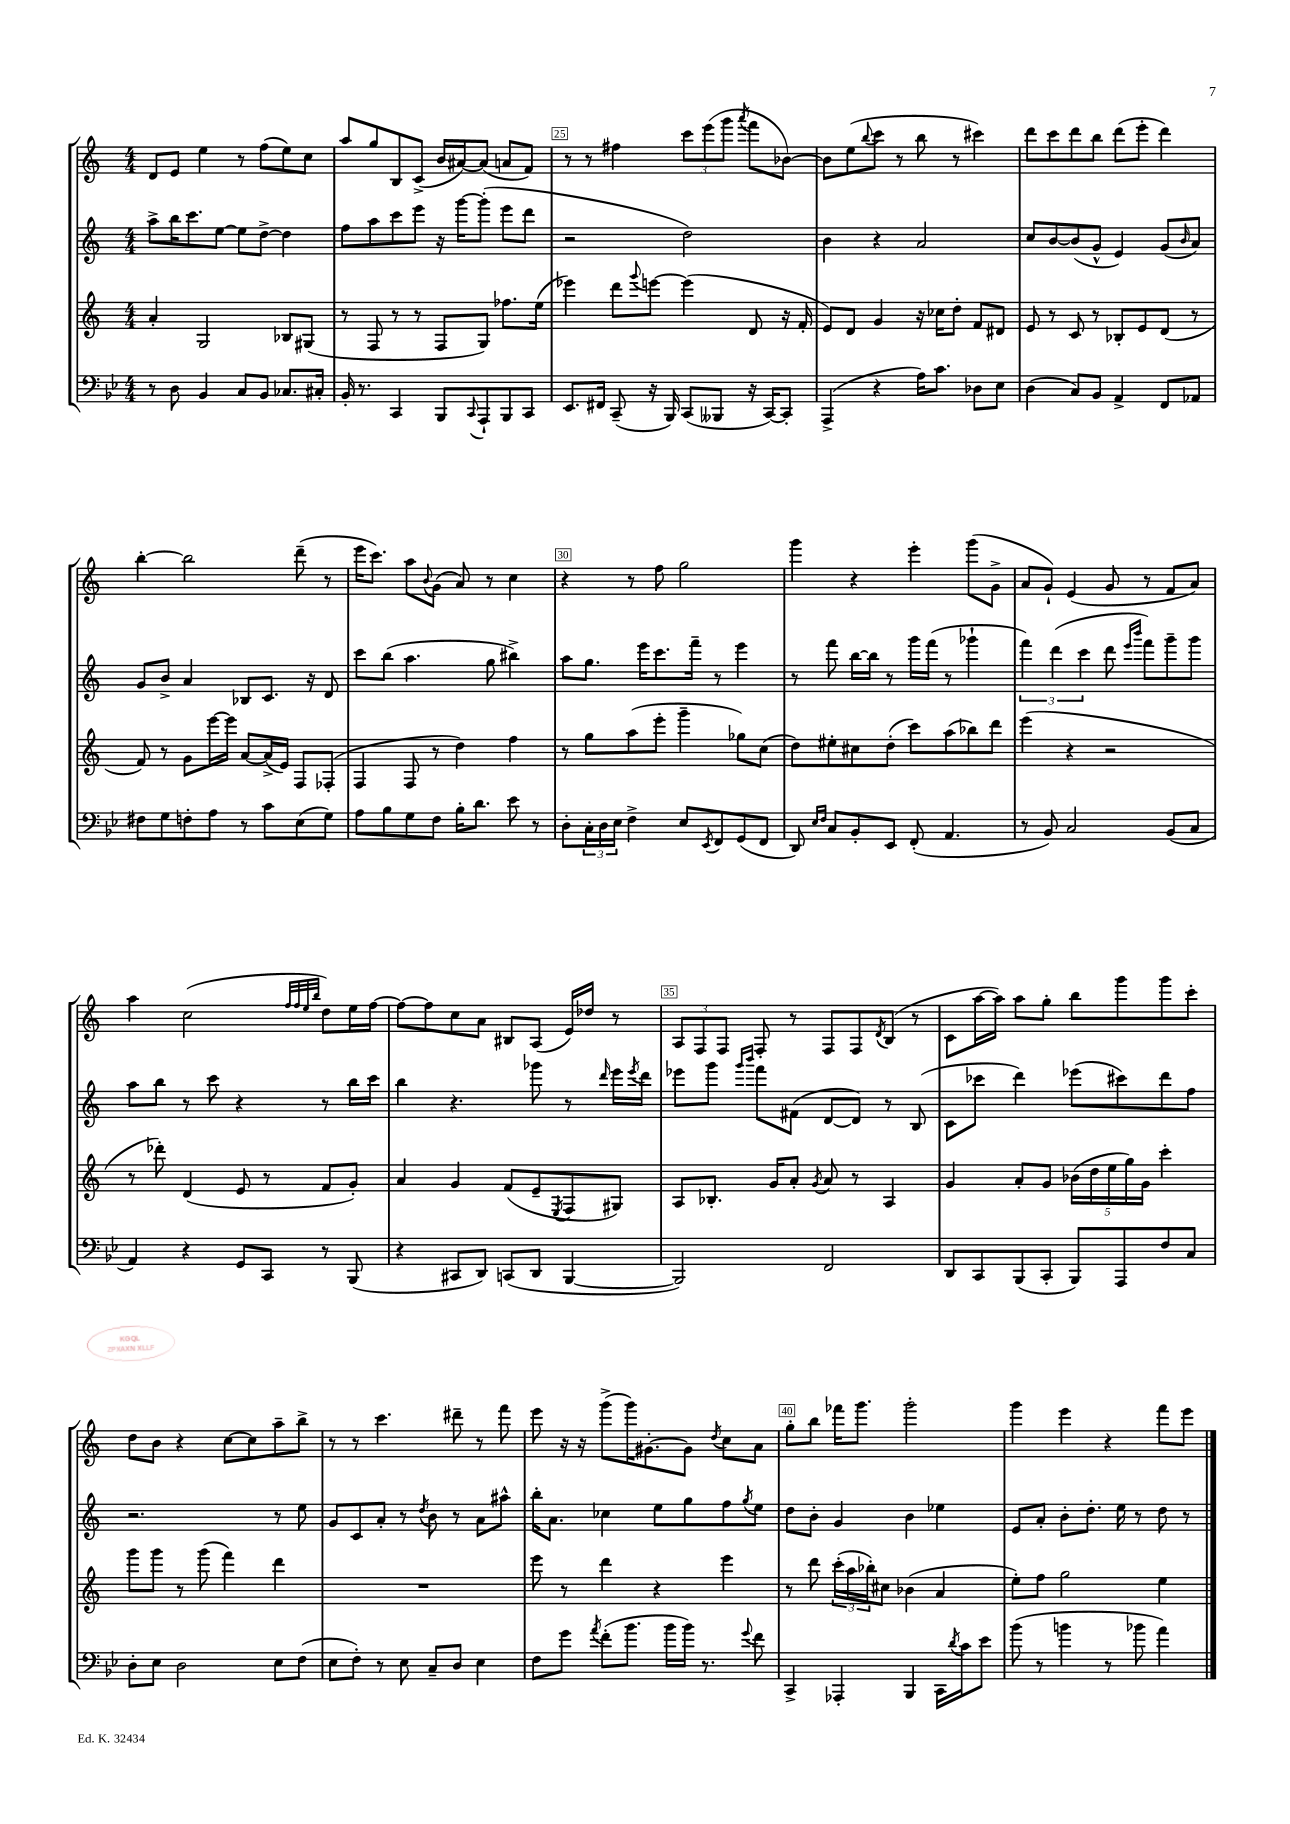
<<
\new StaffGroup <<
\new Staff = "s0" {
    \clef treble \key c \major \numericTimeSignature \time 4/4
    d'8 e'8 e''4 r8 f''8( e''8) c''8 |
    a''8 g''8 b8 c'8->( b'16 ais'16~) ais'8( a'8 f'8) |
    r8 r8 fis''4 \tuplet 3/2 { c'''8 e'''8( g'''8 } \acciaccatura { a'''8 } f'''8 bes'8~) |
    bes'8 e''8( \appoggiatura { b''8 } c'''8 r8 b''8 r8 cis'''4) |
    d'''8 c'''8 d'''8 b''8 d'''8( e'''8-. d'''4) |
    b''4~-. b''2 d'''8--( r8 |
    e'''16 c'''8.) a''8 \appoggiatura { b'8 } g'8( a'8) r8 c''4 |
    r4 r8 f''8 g''2 |
    g'''4 r4 e'''4-. g'''8( g'8-> |
    a'8 g'8-!) e'4( g'8 r8 f'8 a'8) |
    a''4 c''2( \grace { f''32 f''32 e''32 b''32 } d''8) e''16 f''16~ |
    f''8~ f''8 c''8 a'8 bis8 a8( e'16) des''16 r8 |
    \tuplet 3/2 { a8 f8 f8 } f8-. r8 f8 f8 \acciaccatura { d'8 } b8( r8 |
    c'8 a''16~ a''16) a''8 g''8-. b''8 g'''8 g'''8 c'''8-. |
    d''8 b'8 r4 c''8~ c''8 a''8-- b''8-> |
    r8 r8 c'''4. dis'''8-- r8 f'''8 |
    e'''8 r16 r16 g'''8->( g'''16) gis'8.~-. gis'8 \acciaccatura { d''8 } c''8 a'8 |
    g''8-. b''8 fes'''16 g'''8. g'''2-. |
    g'''4 e'''4 r4 f'''8 e'''8 \bar "|." |
}
\new Staff = "s1" {
    \clef treble \key c \major \numericTimeSignature \time 4/4
    a''8-> b''16 c'''8. e''8~ e''8 d''8~-> d''4 |
    f''8 a''8 c'''8 e'''8 r16 g'''16~ g'''8-.( e'''8 d'''8 |
    r2 d''2) |
    b'4 r4 a'2 |
    c''8 b'8~ b'8( g'8-^ e'4) g'8( \grace { b'16 } a'8) |
    g'8 b'8-> a'4 bes8 c'8. r16 d'8 |
    c'''8 b''8( a''4. g''8 bis''4->) |
    a''8 g''8. e'''16 c'''8. f'''16-- r8 e'''4 |
    r8 f'''8 b''16~ b''16 r8 g'''16 f'''16( r8 ges'''4-! |
    \tuplet 3/2 { f'''4) d'''4( c'''4 } d'''8 \grace { e'''16 b'''16 } f'''8) g'''8-- g'''8 |
    a''8 b''8 r8 c'''8 r4 r8 b''16 c'''16 |
    b''4 r4. ges'''8 r8 \grace { d'''16 } e'''16 \acciaccatura { e'''8 } d'''16 |
    ees'''8 g'''8 \grace { g'''16 b'''16 } f'''8 fis'8( d'8~ d'8) r8 b8( |
    c'8 ces'''8 d'''4) ees'''8( cis'''8) d'''8 f''8 |
    r2. r8 e''8 |
    g'8 c'8 a'8-. r8 \acciaccatura { d''8 } b'8 r8 a'8 ais''8-^ |
    b''16-. a'8. ces''4 e''8 g''8 f''8 \acciaccatura { g''8 } e''8 |
    d''8 b'8-. g'4 b'4 ees''4 |
    e'8 a'8-. b'8-. d''8.-. e''16 r8 d''8 r8 \bar "|." |
}
\new Staff = "s2" {
    \clef treble \key c \major \numericTimeSignature \time 4/4
    a'4-. g2 bes8 gis8( |
    r8 f8 r8 r8 f8 g8) fes''8. e''16( |
    ees'''4) d'''8 \appoggiatura { g'''8 } e'''8~ e'''4( d'8 r16 f'16-. |
    e'8) d'8 g'4 r16 ces''16 d''8-. f'8 dis'8 |
    e'8 r8 c'8 r8 bes8-. e'8 d'8( r8 |
    f'8) r8 g'8 e'''16~ e'''16 a'8~ a'16->( e'16) f8 fes8-.( |
    f4 f8 r8 d''4) f''4 |
    r8 g''8 a''8( e'''8-. g'''4-- ges''8) c''8( |
    d''8) eis''8-. cis''8 d''8-.( c'''8) a''8( bes''8) d'''8 |
    e'''4( r4 r2 |
    r8 des'''8-.) d'4( e'8 r8 f'8 g'8-.) |
    a'4 g'4 f'8( e'8-- \acciaccatura { e8 } f8 gis8) |
    a8 bes8.-. g'16 a'8-. \acciaccatura { g'8 } a'8 r8 a4 |
    g'4 a'8-. g'8 \tuplet 5/4 { bes'16( d''16 e''16 g''16) g'16 } c'''4-. |
    g'''8 g'''8 r8 g'''8( f'''4) d'''4 |
    R1 |
    e'''8 r8 d'''4 r4 e'''4 |
    r8 d'''8 \tuplet 3/2 { c'''16-.( a''16 bes''16-.) } cis''8 bes'4( a'4 |
    e''8-.) f''8 g''2 e''4 \bar "|." |
}
\new Staff = "s3" {
    \clef bass \key bes \major \numericTimeSignature \time 4/4
    r8 d8 bes,4 c8 bes,8 ces8. cis16-. |
    bes,16-. r8. c,4 bes,,8 \appoggiatura { c,8 } a,,8-! bes,,8 c,8 |
    ees,8. fis,16 c,8--( r16 bes,,16) c,8( beses,,8 r16 c,16~) c,8-. |
    a,,4->( r4 a16) c'8. des8 ees8 |
    d4( c8) bes,8 a,4-> f,8 aes,8 |
    fis8 g8 f8-. a8 r8 c'8 ees8( g8) |
    a8 bes8 g8 f8 bes16-. d'8. ees'8 r8 |
    d8-. \tuplet 3/2 { c16-. d16 ees16 } f4-> ees8 \acciaccatura { ees,8 } f,8 g,8( f,8 |
    d,8) \grace { ees16 f16 } c8 bes,8-. ees,8 f,8-.( a,4. |
    r8 bes,8) c2 bes,8( c8 |
    a,4) r4 g,8 c,8 r8 bes,,8( |
    r4 cis,8 d,8) c,8( d,8 bes,,4~ |
    bes,,2) f,2 |
    d,8 c,8 bes,,8( c,8-. bes,,8) a,,8 f8 c8 |
    d8-. ees8 d2 ees8 f8( |
    ees8 f8-.) r8 ees8 c8-- d8 ees4 |
    f8 g'8 \acciaccatura { a'8 } f'8-.( bes'8. bes'16 bes'16) r8. \appoggiatura { g'8 } f'8 |
    c,4-> aes,,4-. bes,,4 c,16 \acciaccatura { d'8 } c'16 ees'8 |
    bes'8( r8 b'4 r8 bes'8 a'4) \bar "|." |
}
>>
>>
\layout { \context { \Score currentBarNumber = #23 \override BarNumber.break-visibility = ##(#f #t #t) barNumberVisibility = #(every-nth-bar-number-visible 5) \override BarNumber.stencil = #(make-stencil-boxer 0.1 0.3 ly:text-interface::print) } }
